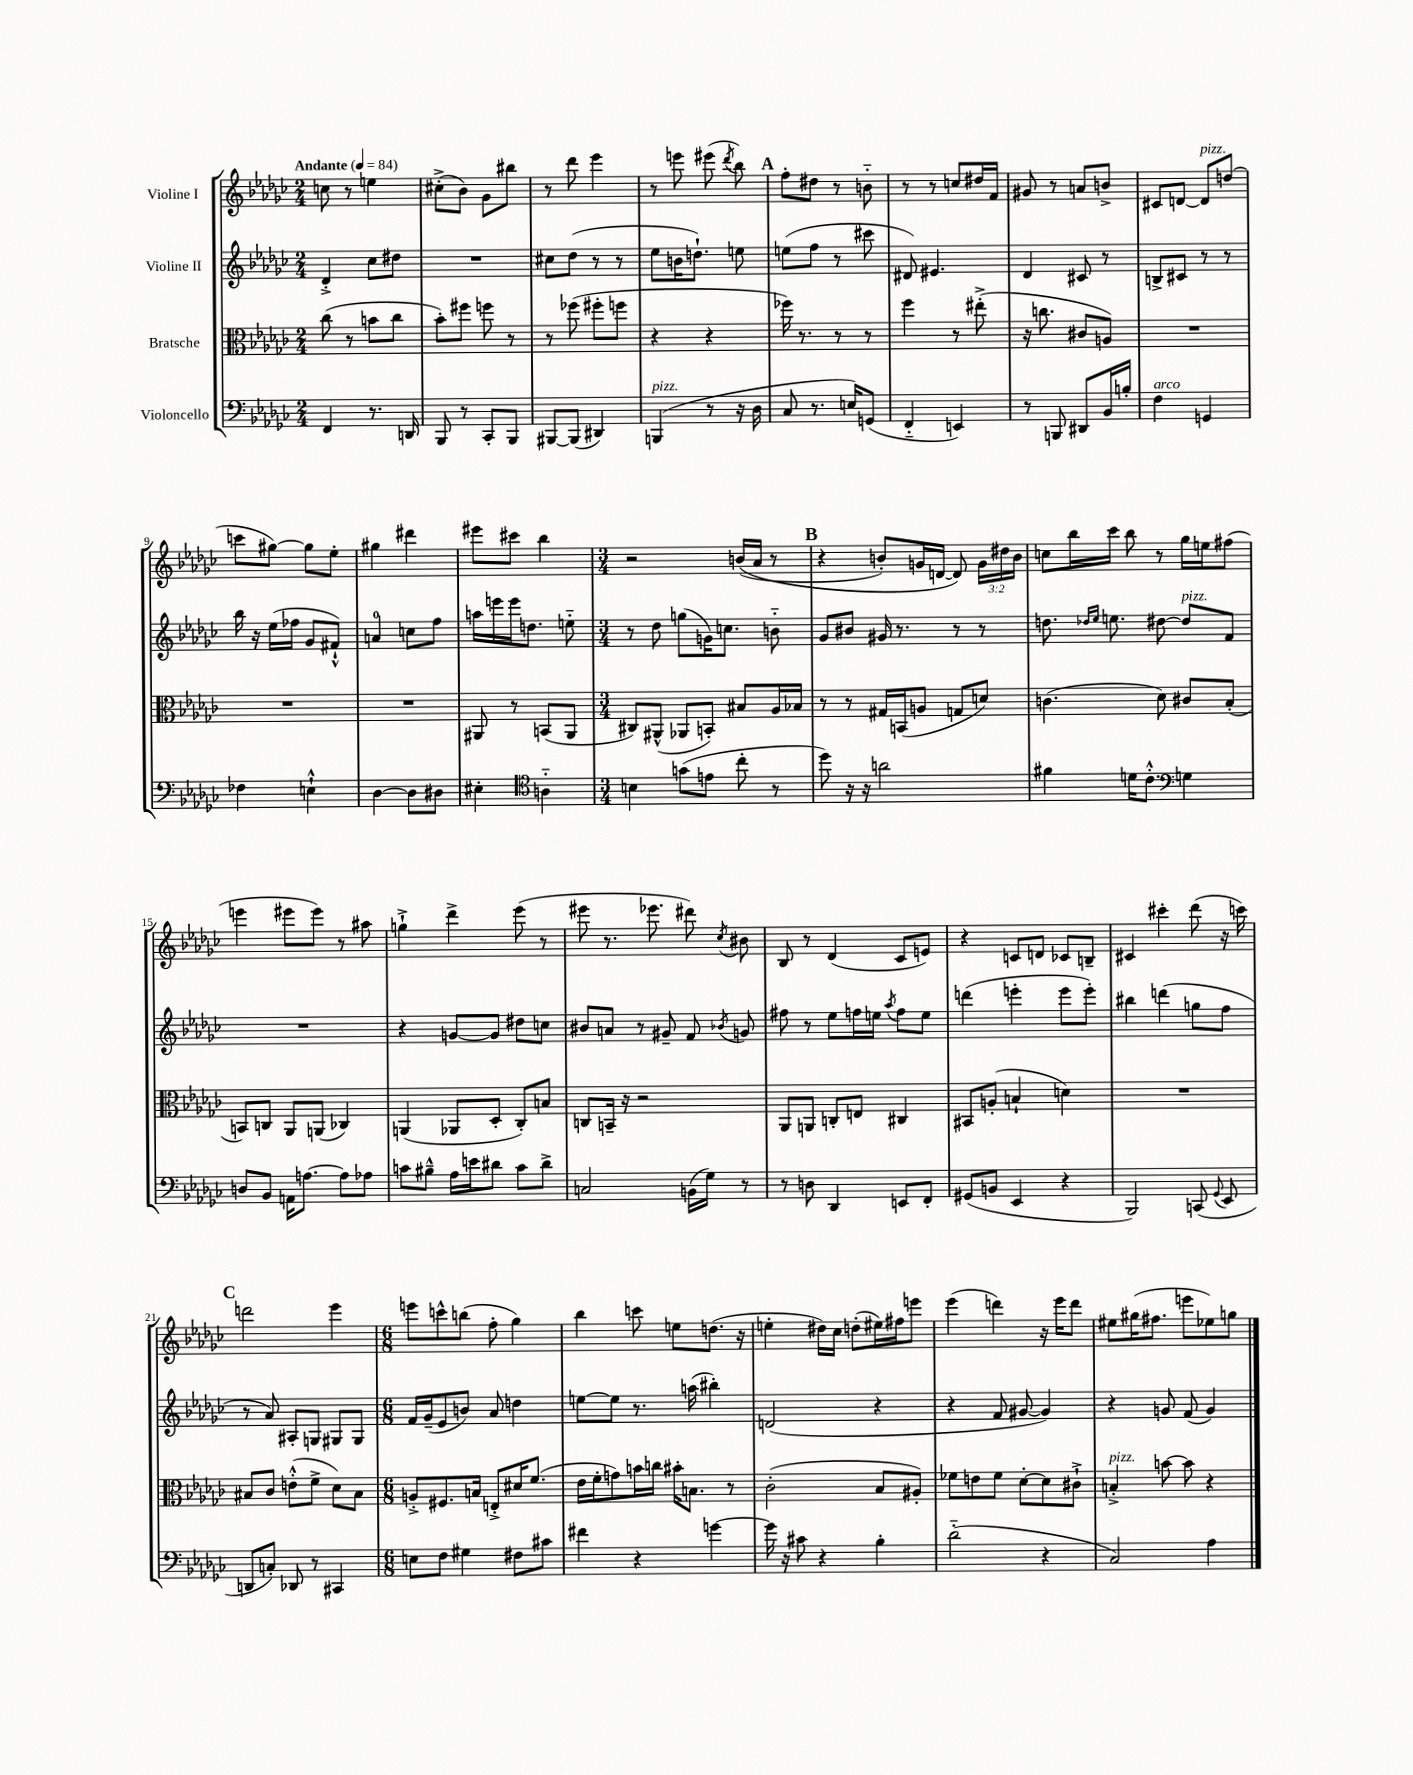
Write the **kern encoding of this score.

**kern	**kern	**kern	**kern
*staff4	*staff3	*staff2	*staff1
*clefF4	*clefC3	*clefG2	*clefG2
*k[b-e-a-d-g-c-]	*k[b-e-a-d-g-c-]	*k[b-e-a-d-g-c-]	*k[b-e-a-d-g-c-]
*M2/4	*M2/4	*M2/4	*M2/4
*MM84	*MM84	*MM84	*MM84
4FF/	(8cc-\	4d-'^/	8cc\
.	8r	.	8r
8.r	8b\L	8cc-\L	4ee\
.	8cc-\J	8dd#\J	.
16DD/	.	.	.
=	=	=	=
8BBB-/	8b-'\L)	2r	(8cc#'^\L
8r	8ff#\J	.	8b-\J)
8CC-'/L	8ff\	.	8g-\L
8BBB-/J	8r	.	8bb#\J
=	=	=	=
[8BBB#/L	8r	8cc#\L	8r
(8BBB#/]J	(8ff-\	(8dd-\J	8ddd-\
4DD#/)	8ff#'\L	8r	4eee-\
.	8ff\J	8r	.
=	=	=	=
(4BBB/	4r	8ee-\L	8r
.	.	16b\K	8eee\
.	.	8.dd`\J)	.
8r	4r	.	(8eee#\
.	.	.	8qddd-/
16r	.	8ee\	8bb-\)
16D-\	.	.	.
=	=	=	=
8C-/	16ff-\)	(8ee\L	8ff'\L
.	8.r	.	.
8.r	.	8ff\J	8dd#\J
.	8r	8r	8r
16E/LK)	.	.	.
(8GG/J	8r	8ccc#\	8b'~\
=	=	=	=
4FF'~/	4ff\	8d#/)	8r
.	.	4.e#/	8r
4EE/)	8r	.	8cc/L
.	(8ee#'^\	.	16dd#/L
.	.	.	16f/JJ
=	=	=	=
8r	16r	4d-/	8g#/
.	8.cc\	.	.
8BBB/	.	.	8r
8DD#/L	8c#/L	8c#/	8a/L
16BB-/L	8A/J)	8r	8b^/J
16B'/JJ	.	.	.
=	=	=	=
4F\	2r	8B^/L	8c#/L
.	.	8c#/J	[8d/J
4GG/	.	8r	8d/]L
.	.	8r	(8dd/J
=	=	=	=
4F-\	2r	16bb-\	8ccc\L
.	.	16r	.
.	.	(16ee-\LL	[8gg#\J)
.	.	16ff-\JJ	.
4E`^^\	.	8g-/L	8gg#\]L
.	.	8f#`^^/J)	8ee-'\J
=	=	=	=
[4D-\	2r	4a/	4gg#\
8D-\]L	.	8cc\L	4ddd#\
8D#\J	.	8ff\J	.
=	=	=	=
4E#'\	8AA#/	16aa\LL	8eee#\L
.	.	16eee\	.
.	8r	16eee\J	8ccc#\J
.	.	8.dd\J	.
*clefC4	*	*	*
4A'~\	(8BB/L	.	4bb-\
.	8AA#/J	8ee'~\	.
=	=	=	=
*M3/4	*M3/4	*M3/4	*M3/4
4B\	8C#/L)	8r	2r
.	(8AA#^^/J	8dd-\	.
(8g\L	8AA-/L	(8gg\L	.
8e\J	8BB'/J)	16g\K)	.
.	.	8.cc\J	.
8cc-'\	8B#/L	.	&((16b/LL
.	.	.	16a-/JJ
8r	16A-/L	8b'~\	8r
.	16B-/JJ	.	.
=	=	=	=
8dd-\)	8r	8g-/L	4r
16r	8r	8b#/J	.
16r	.	.	.
2a\	16G#/LL	16g#/	8b'/L)
.	(16BB/J	8.r	.
.	8A/J	.	16g/L
.	.	.	[16d/JJ
.	8G/L	8r	8d/]&)
.	8d/J)	8r	24g\LL
.	.	.	24dd#\
.	.	.	24b\JJ
=	=	=	=
4f#\	(4.c\	8.dd\	8cc\L
.	.	.	16bb-\L
.	.	16qqdd-/LL	.
.	.	16qqee-/JJ	.
.	.	8.ee\	16ccc-\JJ
16d\LK	.	.	8bb-\
8.c-'^^\J	.	.	.
.	8d-\)	[8dd#\	8r
*clefF4	*	*	*
4G\	8c#/L	8dd#/]L	16gg-\LL
.	.	.	16ee\J
.	(8B-'/J	8f/J	(8ff#\J
=	=	=	=
8D/L	8BB/L)	2.r	4eee\
8BB-/J	8C/J	.	.
16AA\LK	8AA-/L	.	8eee#\L
[8.A\J	.	.	.
.	(8AA/J	.	8eee#\J)
8A\]L	4C-/)	.	8r
8A-\J	.	.	8aa#\
=	=	=	=
8c\L	(4AA/	4r	4gg`^\
8B#~^^\J	.	.	.
16A-\LL	8AA-/L	[8g/L	4ddd-^\
16e\J	.	.	.
8d#\J	8D-'/J	8g/]J	.
8c\L	8C-'/L)	8dd#\L	(8eee-\
8d#^\J	8B/J	8cc\J	8r
=	=	=	=
2C/	8C/L	8b#/L	8eee#\
.	16BB~/Jk	8a/J	8.r
.	16r	.	.
.	2r	8r	.
.	.	.	8.eee-\
.	.	8g#~/	.
(16BB\LL	.	8f/	8ddd#\)
16G-\JJ)	.	.	.
.	.	8qb-/	8qcc-/
8r	.	8g/	8b#\
=	=	=	=
8r	8AA-/L	8ff#\	8B-/
8D\	8AA/J	8r	8r
4DD-/	8C'/L	8ee-\L	(4d-/
.	8E/J	16ff\L	.
.	.	16ee\JJ	.
.	.	8qaa-/	.
8EE/L	4C#/	8ff\L	8c-/L
8FF'/J	.	8ee\J	8e/J)
=	=	=	=
(8GG#/L	8BB#/L	(4ddd\	4r
8BB/J	(8A'/J	.	.
4EE-/	4B`/	4eee'\	8c/L
.	.	.	8d/J
4r	4d\)	8eee\L	8c-/L
.	.	8eee'\J)	8B~/J
=	=	=	=
2BBB-/)	2.r	4bb#\	4c#/
.	.	(4ddd\	4ccc#'\
(8CC/	.	8gg\L	(8ddd-\
8qqGG-/	.	.	.
8EE-/	.	8ff\J	16r
.	.	.	16ccc\)
=	=	=	=
8DD/L	8B#/L	8r	2ddd\
8C'/J)	8c-/J	8a-/)	.
8DD-/	(8e'^^\L	8A#'/L	.
8r	8f^\J	8G/J	.
4CC#/	8d-\L)	8G#/L	4eee-\
.	8B#\J	8G#/J	.
=	=	=	=
*M6/8	*M6/8	*M6/8	*M6/8
8E\L	8A'^/L	16f/LL	8eee\L
.	.	(16g-~/J	.
8F\J	8.F#/	8e-/	8ccc^^\
4G#\	.	8b/J)	(8bb\J
.	16B/Jk	.	.
.	8E'^/L	8a-/	8ff'\
8F#\L	16d#/K	4dd\	4gg-\)
.	(8.f/J	.	.
8c#\J	.	.	.
=	=	=	=
4f#\	16e-\LL	[8ee\L	4bb-\
.	16f'\J	.	.
.	8g\)	8ee\]J	.
4r	16b\L	8.r	8ccc\
.	16cc\JJ	.	.
.	16b#'\LK	.	8ee\L
.	8.B\J	(16aa\	.
[4g\	.	4bb#'\)	(8.dd\J
.	8r	.	.
.	.	.	16r
=	=	=	=
16g\]	(2c-'\	(2d/	4ee'\
16r	.	.	.
8c#\	.	.	.
4r	.	.	16dd#\LL)
.	.	.	16cc-\JJ
.	.	.	(8dd'\L
4B-'\	8B-/L	4r	16ee#\L)
.	.	.	16ff#\J
.	8A#'/J)	.	8eee\J
=	=	=	=
(2d-'~\	8f-\L	4r	(4eee-\
.	8e\	.	.
.	8f-\J	8f/	4ddd\)
.	[8d-'\L	[8g#/	.
4r	8d-\]	4g#/])	16r
.	.	.	16eee-\LK
.	8c#`^\J	.	8ddd\J
=	=	=	=
2C-/)	4B'^/	4r	8ee#\L
.	.	.	(16gg#\K
.	.	.	8.ff#\J
.	[8b\	8g/	.
.	8b\]	(8f/	8eee\L
4A-\	4r	4g/)	8ee-\)
.	.	.	8gg\J
==	==	==	==
*-	*-	*-	*-
